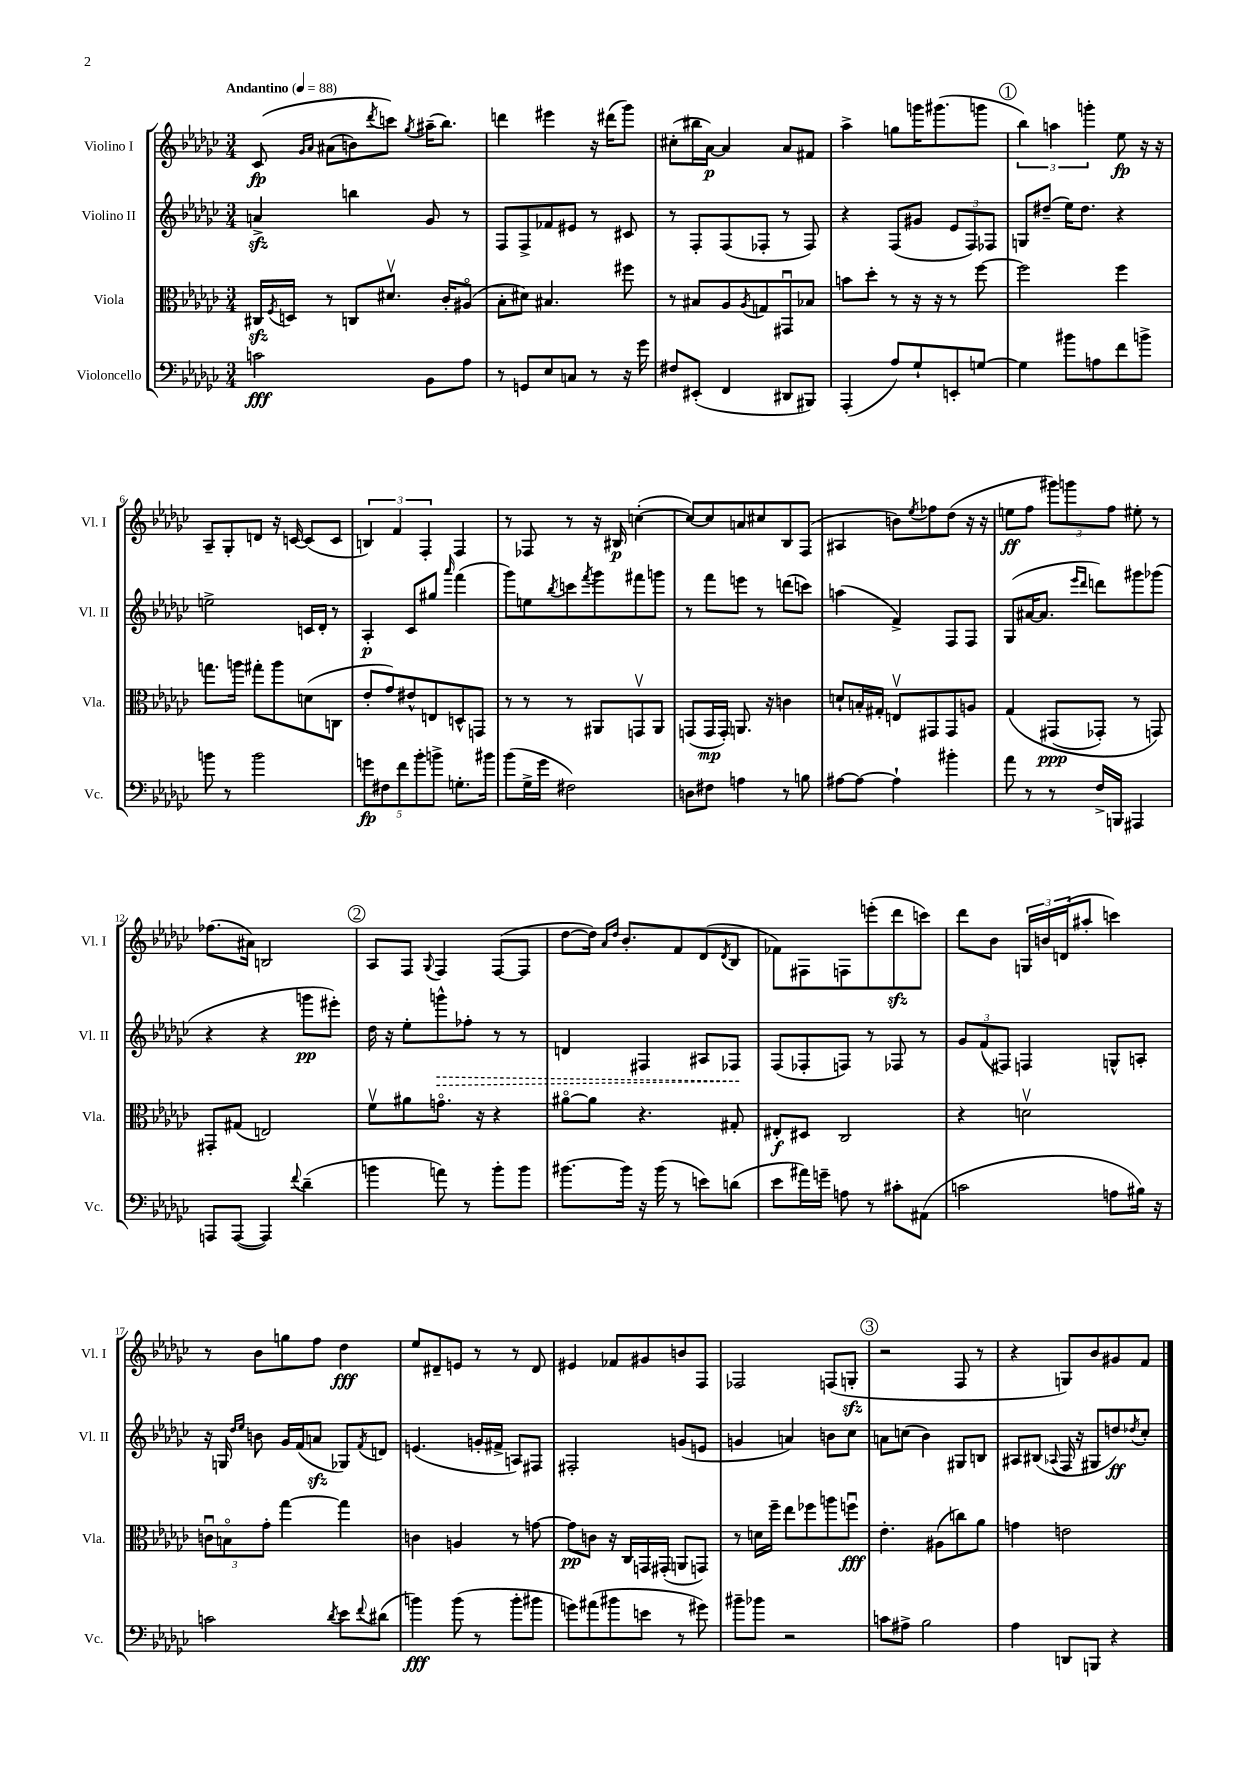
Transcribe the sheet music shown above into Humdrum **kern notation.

**kern	**kern	**kern	**kern
*staff4	*staff3	*staff2	*staff1
*clefF4	*clefC3	*clefG2	*clefG2
*k[b-e-a-d-g-c-]	*k[b-e-a-d-g-c-]	*k[b-e-a-d-g-c-]	*k[b-e-a-d-g-c-]
*M3/4	*M3/4	*M3/4	*M3/4
*MM88	*MM88	*MM88	*MM88
2c	16C#	4a^	&(8c-
.	8qF	.	.
.	16D	.	.
.	.	.	16qqg-
.	.	.	16qqa-
.	8r	.	(8a#
.	8C	4bb	8b)
.	.	.	8qddd-
.	8.d#v	.	8ccc&)
.	.	.	8qgg-
8BB-	.	8g-	(16aa#~
.	16c-'	.	8.bb-)
8A-	(8A#o	8r	.
=	=	=	=
8r	8B-'	8F	4ddd
8GG	8d#)	8F^	.
8E-	4.B#	8f-	4eee#
8C	.	8e#	.
8r	.	8r	16r
.	.	.	(16ddd#
16r	8ff#	8c#	8ggg-)
16g-	.	.	.
=	=	=	=
8F#	8r	8r	(8cc#'
(8EE#'	8B#	8F'	16bb#
.	.	.	[16a-)
4FF	8A-	(8F	4a-]
.	8qA-	.	.
.	8G	8F-'	.
8DD#	8GG#u	8r	8a-
8BBB#)	8B-	8F-)	8f#
=	=	=	=
(4AAA-'	8b	4r	4aa-^
.	8dd-'	.	.
8A-)	8r	(8F	8gg
8G-`	16r	8g#	16ggg
.	16r	.	(8.ggg#
8EE'	8r	12e-	.
.	.	12F)	.
[8G	[8ff	.	8ggg
.	.	12F-	.
=	=	=	=
4G]	2ff]	8G	6bb-)
.	.	(8dd#~	.
.	.	.	6aa
8b#	.	16ee-)	.
.	.	8.dd#	.
.	.	.	6ggg'
8A	.	.	.
8f	4ff	4r	8ee-
8b^	.	.	16r
.	.	.	16r
=	=	=	=
8b	8.gg	2ee^	8A-~
8r	.	.	8G-'
.	16aa	.	.
2b	8gg#'	.	8d
.	8aa	.	16r
.	.	.	[16c
.	(8d	16c	(8c]
.	.	16d-'	.
.	8C	8r	8c
=	=	=	=
10g	8e-'	4A-'	6B)
10F#	.	.	.
.	8g-)	.	.
.	.	.	6f
10f	.	.	.
.	8e#^^	8c-	.
10b-'	.	.	.
.	.	.	6F'
.	8E	8gg#	.
10b^	.	.	.
.	.	16qqaaa-	.
8.G'	8D^^	(4fff	4F
.	8GG	.	.
16b#	.	.	.
=	=	=	=
(8b-	8r	8ggg-)	8r
16G-^	8r	8ee	8F-
16g-	.	.	.
.	.	8qbb-	.
2F#)	8r	8ccc	8r
.	.	8qfff	.
.	8AA#	8ggg-	16r
.	.	.	16B#
.	8GGv	8fff#	([4cc'
.	8AA#	8ggg	.
=	=	=	=
8D	(8GG	8r	8cc_)
8F#	16GG	8fff	8cc]
.	16GG')	.	.
4A	8.AA	8eee	8a
.	.	8r	8cc#
.	16r	.	.
8r	4c	(8ddd	8B-
8B	.	8ccc)	(8F
=	=	=	=
[8A#	8d`	(4aa	4A#
8A#_	16B'	.	.
.	16G#'	.	.
4A#`]	8Ev	4f^)	8b)
.	.	.	8qee-
.	8GG#	.	8ff-
4b#'	8GG#	8F	(8dd-
.	8A	8F	16r
.	.	.	16r
=	=	=	=
8a-	&(4G-	(8G-	8ee
8r	.	[16a#	8ff
.	.	8.a#]	.
8r	(8GG#	.	12ggg#)
.	.	.	12ggg
.	.	16qqeee-	.
.	.	16qqddd-	.
16F^	8GG-')	8ddd)	.
.	.	.	12ff
16BBB	.	.	.
4AAA#	8r	8ggg#	8ee#'
.	8GG&)	(8ggg-	8r
=	=	=	=
8AAA	8GG#'	4r	(8.ff-
([8AAA	(8G#	.	.
.	.	.	16a#)
4AAA])	2E)	4r	2B
8qqf	.	.	.
(4d-~	.	8ggg	.
.	.	8eee#')	.
=	=	=	=
4b	8fv	16dd-	8A-
.	.	16r	.
.	8a#	8ee-'	8F
.	.	.	8qqG-
8a)	8.go	8ggg^^	4F
8r	.	8ff-'	.
.	16r	.	.
8b'	4r	8r	([8F
8b	.	8r	8F]
=	=	=	=
[8.b#	[8a#o	4d	[8dd-
.	8a#]	.	16dd-])
.	.	.	16qqa-
.	.	.	16qqdd-
16b#]	.	.	8.b-'
16r	4.r	4F#	.
(16b#	.	.	.
8r	.	.	8f
8e)	.	8A#	(8d-
.	.	.	8qd-
(8d	8G#'	8F-	8B-
=	=	=	=
8e-	8E#'	(8F	8f-)
16a#)	8D#	8F-'	8F#
16g~	.	.	.
8A	2C-	8F)	8F
8r	.	8r	(8eee'
8c#'	.	8F-	8ddd-
(8AA#	.	8r	8ccc)
=	=	=	=
2c	4r	12g-	8ddd-
.	.	(12f	.
.	.	.	8b-
.	.	12F#)	.
.	2dv	4F	24G
.	.	.	24b
.	.	.	(24d
.	.	.	8aa#'
8A	.	8G^^	4ccc)
16B#)	.	8A'	.
16r	.	.	.
=	=	=	=
2c	12cu	16r	8r
.	.	16G	.
.	12Bo	.	.
.	.	16qqdd-	.
.	.	16qqee-	.
.	.	8b	8b-
.	12g-'	.	.
.	[4gg-	16g-	8gg
.	.	(16f	.
.	.	8a	8ff
8qd-	.	.	.
8e-	4gg-]	8G-)	4dd-
8qqf	.	8qf	.
(8d#	.	8d	.
=	=	=	=
4b)	4c	(4.e	8ee-
.	.	.	8d#~
(8b	4A	.	8e
8r	.	16g'	8r
.	.	16f#^	.
8b'	8r	8A)	8r
8b#	[8g	8F#	8d#
=	=	=	=
8g)	8g]	2F#'	4e#
(8a#	8c	.	.
8b#	16r	.	8f-
.	16C-	.	.
8e	16GG	.	8g#
.	(16GG#'	.	.
8r	8AA	(8g	8b
8g#)	8GG)	8e	8F
=	=	=	=
8b#~	8r	4g	2F-
8b-	16d	.	.
.	16ff~	.	.
2r	8ee-	4a)	.
.	8ff-	.	.
.	8aa	8b	(8F
.	8ffu	8cc-	8G'
=	=	=	=
8c	4.e-'	8a	2r
8A#^	.	(8cc	.
2B-	.	4b-)	.
.	(8A#	.	.
.	8cc)	8G#	8F
.	8a-	8B	8r
=	=	=	=
4A-	4g	8A#	4r
.	.	(8B#	.
.	.	8qqA-	.
8DD	2e	16F	8G)
.	.	16r	.
8BBB	.	8G#	8b-
4r	.	8dd)	8g#
.	.	8qdd-	.
.	.	8cc-'	8f
==	==	==	==
*-	*-	*-	*-
